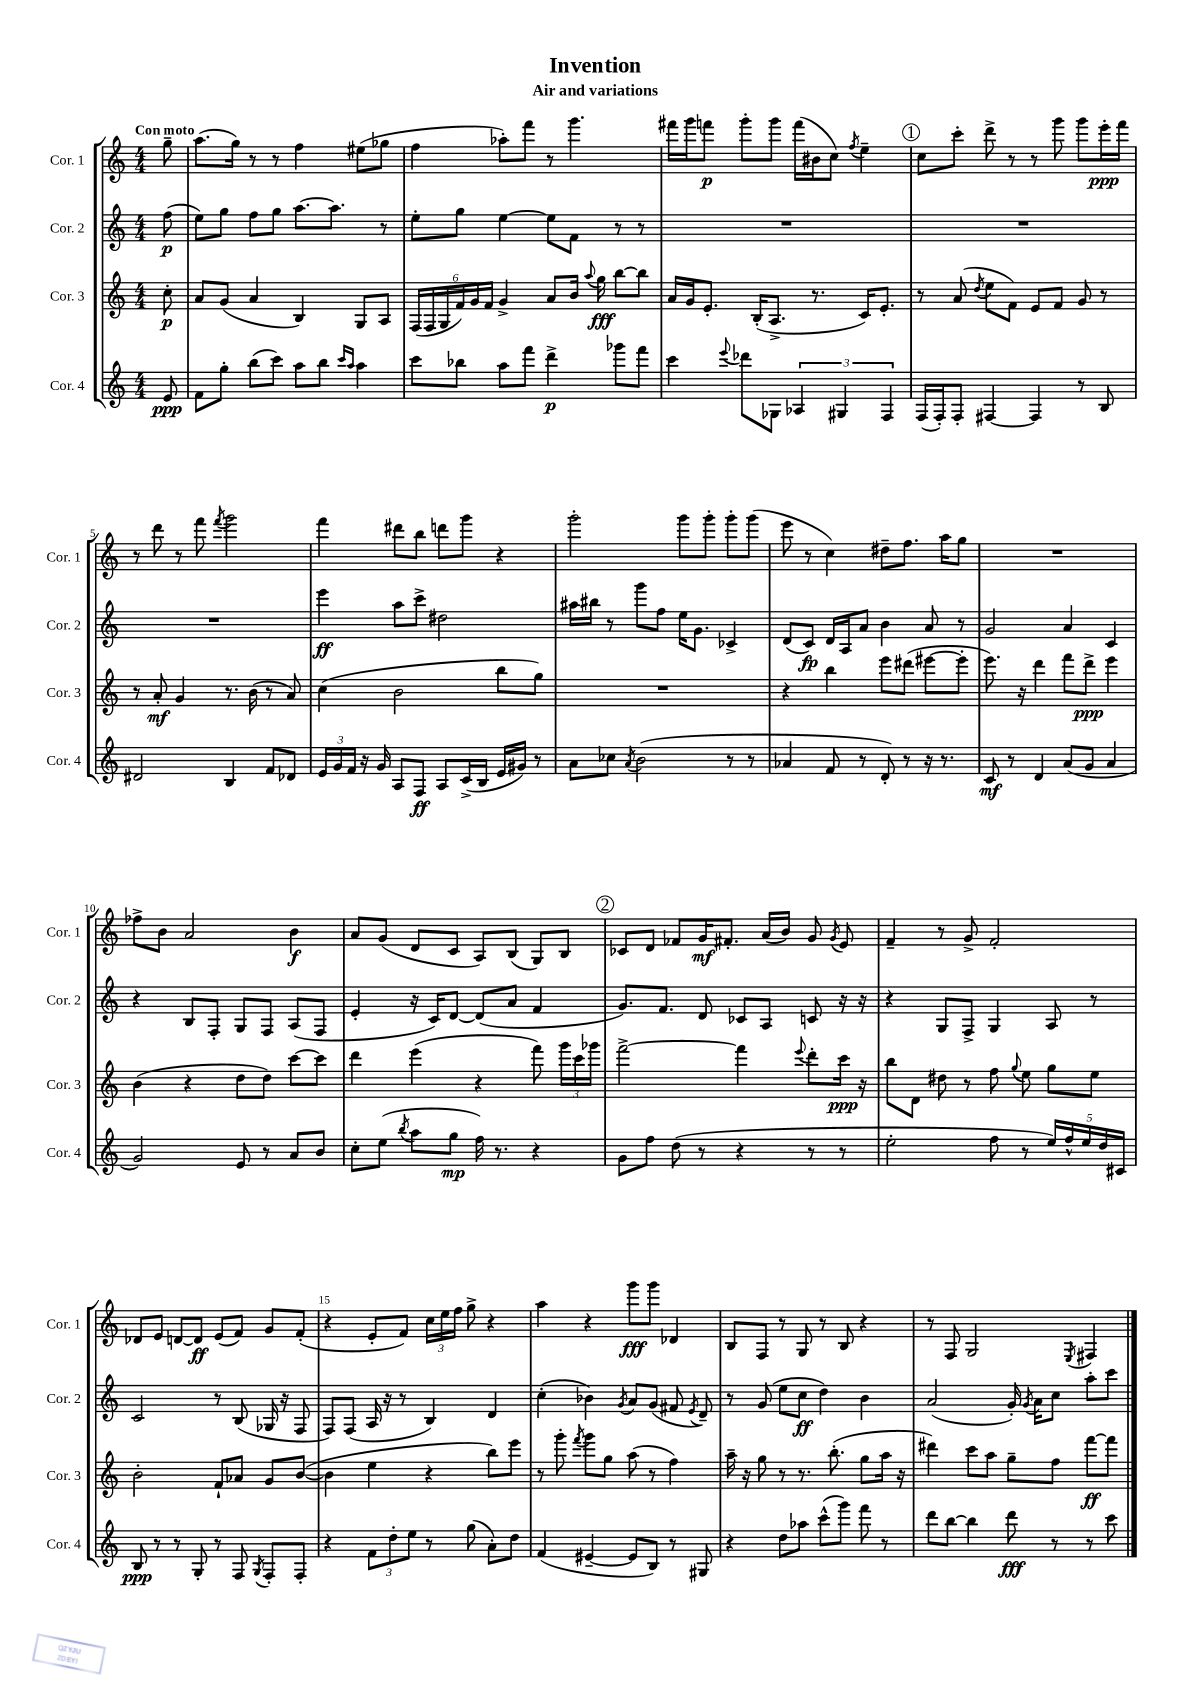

**kern	**kern	**kern	**kern
*staff4	*staff3	*staff2	*staff1
*clefG2	*clefG2	*clefG2	*clefG2
*k[]	*k[]	*k[]	*k[]
*M4/4	*M4/4	*M4/4	*M4/4
8e/	8cc'\	(8ff\	8gg~\
=	=	=	=
8f\L	8a/L	8ee\L)	(8.aa\L
8gg'\J	(8g/J	8gg\J	.
.	.	.	16gg\Jk)
(8bb\L	4a/	8ff\L	8r
8ccc\J)	.	8gg\J	8r
8aa\L	4B/)	[8.aa\L	4ff\
8bb\J	.	.	.
.	.	8.aa\]J	.
16qqccc/LL	.	.	.
16qqaa/JJ	.	.	.
4aa\	8G/L	.	(8ee#\L
.	8A/J	8r	8gg-\J
=	=	=	=
8ccc\L	(24F/LL	8ee'\L	4ff\
.	24F/	.	.
.	24G/	.	.
8bb-\J	24f/)	8gg\J	.
.	24g/	.	.
.	24f/JJ	.	.
8aa\L	4g^/	[4ee\	8aa-'\L)
8fff\J	.	.	8fff\J
4ddd^\	8a/L	8ee\]L	8r
.	16b/Jk	8f\J	4.ggg\
.	8qqaa/	.	.
.	16gg\	.	.
8ggg-\L	[8bb\L	8r	.
8fff\J	8bb\]J	8r	.
=	=	=	=
4ccc\	16a/LL	1r	16fff#\LL
.	16g/J	.	16ggg\J
.	8.e'/J	.	8fff\J
8qqeee/	.	.	.
8ddd-\L	.	.	8ggg'\L
.	(16B'/LK	.	.
8G-\J	8.A^/J	.	8ggg\J
6A-/	.	.	(16fff\LL
.	8.r	.	16b#\J
.	.	.	8cc\J)
6G#/	.	.	.
.	.	.	8qff/
.	16c/LK)	.	4ee~\
.	8.e'/J	.	.
6F/	.	.	.
=	=	=	=
(16F/LL	8r	1r	8cc\L
16F'/J)	.	.	.
8F'/J	(8a/	.	8ccc'\J
.	8qdd/	.	.
[4F#/	8ee\L	.	8ddd^\
.	8f\J)	.	8r
4F#/]	8e/L	.	8r
.	8f/J	.	8ggg\
8r	8g/	.	8ggg\L
8B/	8r	.	16eee'\L
.	.	.	16fff\JJ
=	=	=	=
2d#/	8r	1r	8r
.	8a'/	.	8ddd\
.	4g/	.	8r
.	.	.	8fff\
.	.	.	8qfff/
4B/	8.r	.	2ggg\
.	(16b\	.	.
8f/L	8r	.	.
8d-/J	8a/)	.	.
=	=	=	=
24e/LL	(4cc\	4eee\	4fff\
24g/	.	.	.
24f/JJ	.	.	.
16r	.	.	.
16g/	.	.	.
8A/L	2b\	8aa\L	8ddd#\L
8F/J	.	8ccc^\J	8bb\J
8A/L	.	2dd#\	8ddd\L
(16c^/L	.	.	8ggg\J
16B/JJ	.	.	.
16e/LL	8bb\L	.	4r
16g#/JJ)	.	.	.
8r	8gg\J)	.	.
=	=	=	=
8a\L	1r	16aa#\LL	2ggg'\
.	.	16bb#\JJ	.
8cc-\J	.	8r	.
8qa/	.	.	.
(2b\	.	8ggg\L	.
.	.	8ff\J	.
.	.	16ee\LK	8ggg\L
.	.	8.g\J	.
.	.	.	8ggg'\J
8r	.	4c-^/	8ggg'\L
8r	.	.	(8ggg\J
=	=	=	=
4a-/	4r	(8d/L	8eee\
.	.	8c/J)	8r
8f/	4bb\	16d/LL	4cc\)
.	.	16A/J	.
8r	.	8a/J	.
8d'/)	8eee\L	4b\	8dd#~\L
8r	(8ddd#\J	.	8.ff\J
16r	[8eee#\L	8a/	.
8.r	.	.	16aa\LK
.	8eee#'\]J	8r	8gg\J
=	=	=	=
8c/	8.eee\)	2g/	1r
8r	.	.	.
.	16r	.	.
4d/	4ddd\	.	.
(8a/L	8fff\L	4a/	.
8g/J	8ddd^\J	.	.
4a/	4eee\	4c/	.
=	=	=	=
2g/)	(4b\	4r	8ff-^\L
.	.	.	8b\J
.	4r	8B/L	2a/
.	.	8F'/J	.
8e/	8dd\L	8G/L	.
8r	8dd\J)	8F/J	.
8a/L	[8ccc\L	(8A/L	4b\
8b/J	8ccc\]J	8F/J	.
=	=	=	=
8cc'\L	4ddd\	4e'/	8a/L
(8ee\J	.	.	(8g/J
8qbb/	.	.	.
8aa\L	(4eee\	16r	8d/L
.	.	16c/LK)	.
8gg\J	.	[8d/J	8c/J
16ff\)	4r	(8d/]L	8A/L)
8.r	.	.	.
.	.	8a/J	(8B/J
4r	8fff\)	4f/	8G/L)
.	24ggg\LL	.	8B/J
.	24ccc\	.	.
.	24ggg-\JJ	.	.
=	=	=	=
8g\L	[2fff^\	8.g/L)	8c-/L
8ff\J	.	.	8d/J
.	.	8.f/J	.
(8dd\	.	.	8f-/L
8r	.	8d/	16g/K
.	.	.	8.f#'/J
4r	4fff\]	8c-/L	.
.	.	8A/J	(16a/LL
.	.	.	16b/JJ)
.	8qqeee/	.	.
8r	8ddd'\L	8c/	8g/
.	.	.	8qg/
8r	16ccc\Jk	16r	8e/
.	16r	16r	.
=	=	=	=
2ee'\	8bb\L	4r	4f~/
.	8d\J	.	.
.	8dd#\	8G/L	8r
.	8r	8F^/J	8g^/
8ff\	8ff\	4G/	2f'/
.	8qqgg/	.	.
8r	8ee\	.	.
20ee/LL)	8gg\L	8A/	.
20ff^^/	.	.	.
20ee/	.	.	.
.	8ee\J	8r	.
20dd/	.	.	.
20c#/JJ	.	.	.
=	=	=	=
8B/	2b'\	2c/	8d-/L
8r	.	.	8e/J
8r	.	.	[8d/L
8G'/	.	.	8d/]J
8r	8f`/L	8r	(8e/L
8F/	8a-/J	(8B/	8f/J)
8qG/	.	.	.
8F'/L	8g/L	16G-/	8g/L
.	.	16r	.
8F'/J	([8b/J	8F/	(8f'/J
=	=	=	=
4r	4b\]	8F/L)	4r
.	.	(8F/J	.
12f\L	4ee\	16A/	8e'/L
.	.	16r	.
12dd'\	.	.	.
.	.	8r	8f/J)
12ee\J	.	.	.
8r	4r	4B/)	24cc\LL
.	.	.	24ee\
.	.	.	24ff\JJ
(8gg\	.	.	8gg^\
8a'\L)	8bb\L)	4d/	4r
8dd\J	8eee\J	.	.
=	=	=	=
(4f/	8r	(4cc'\	4aa\
.	8ggg'\	.	.
.	8qfff/	.	.
[4e#~/	8ggg\L	4b-\)	4r
.	8gg\J	.	.
.	.	8qg/	.
8e#/]L	(8aa\	8a/L	8ggg\L
8B/J)	8r	(8g/J	8ggg\J
8r	4ff\)	8f#/	4d-/
.	.	8qe/	.
8G#/	.	8d~/)	.
=	=	=	=
4r	16aa~\	8r	8B/L
.	16r	.	.
.	8gg\	(8g/	8F/J
8dd\L	8r	8ee\L	8r
8aa-\J	8.r	8cc\J	8G/
(8ccc^^\L	.	4dd\)	8r
.	(8.bb'\	.	.
8ggg\J)	.	.	8B/
8fff\	8gg\L	4b\	4r
8r	16aa\Jk	.	.
.	16r	.	.
=	=	=	=
8ddd\L	4ddd#\)	(2a/	8r
[8bb\J	.	.	8F/
4bb\]	8ccc\L	.	2G/
.	8aa\J	.	.
8ddd\	8gg~\L	16g'/)	.
.	.	8qg/	.
.	.	16a\LK	.
8r	8ff\J	8cc\J	.
.	.	.	8qE/
8r	[8fff\L	8aa'\L	4F#/
8ccc\	8fff\]J	8ccc\J	.
==	==	==	==
*-	*-	*-	*-
